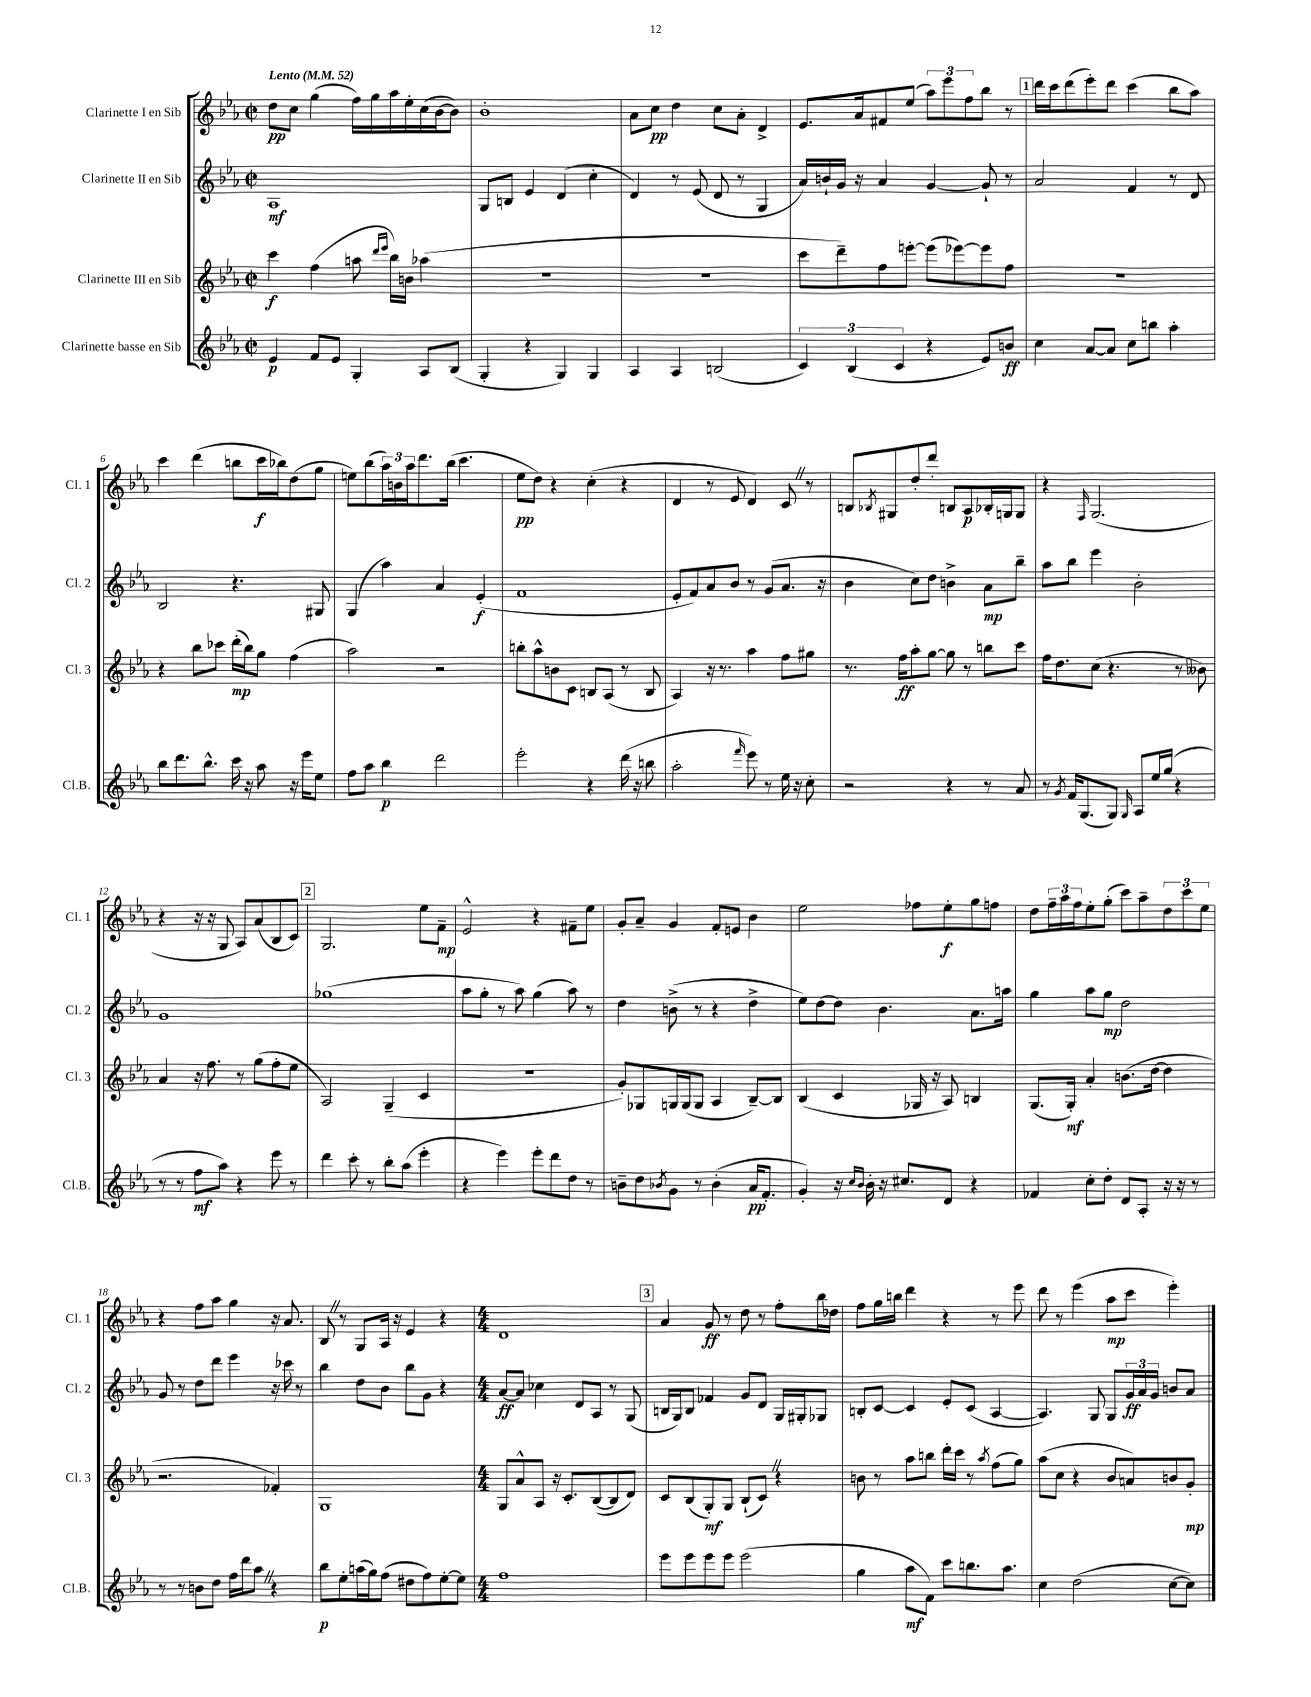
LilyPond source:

<<
\new StaffGroup <<
\new Staff = "s0" \with { instrumentName = "Clarinette I en Sib" shortInstrumentName = "Cl. 1" } {
    \clef treble \key ees \major \defaultTimeSignature \time 2/2 \tempo "Lento" 4 = 52
    d''8\pp c''8 g''4( f''16) g''16 aes''16 ees''16-. c''16( bes'16~ bes'8) |
    bes'1-. |
    aes'8 c''8\pp d''4 c''8 aes'8-. d'4-> |
    ees'8. aes'16 fis'8 ees''8( \tuplet 3/2 { aes''8) ees'''8 f''8 } bes''8 r8 |
    \mark \markup { \box "1" } d'''16 c'''16 d'''8( ees'''8-.) d'''8 c'''4( bes''8 aes''8) |
    c'''4 d'''4( b''8 c'''16\f bes''16) d''8( g''8 |
    e''8) bes''8( \tuplet 3/2 { aes''16) b'16 aes''16 } d'''8. bes''16( c'''4. |
    ees''8\pp d''8) r4 c''4-.( r4 |
    d'4 r8 ees'8 d'4) c'8 \once \override BreathingSign.text = \markup { \musicglyph "scripts.caesura.straight" } \breathe r8 |
    b8 \acciaccatura { bes8 } gis8 d''8-. d'''8-. b8 aes8\p bes16-. g16 g8 |
    r4 \grace { f16 } g2.( |
    r4 r16 r16 g8 aes8) aes'8( bes8 c'8) |
    \mark \markup { \box "2" } g2. ees''8 f'8--\mp |
    ees'2-^ r4 fis'8-- ees''8 |
    g'8-. aes'8-- g'4 f'8-. e'8 bes'4 |
    ees''2 fes''8 ees''8-.\f g''8 f''8 |
    d''8 \tuplet 3/2 { f''16-- aes''16 f''16 } ees''8-. g''8-.( c'''8) aes''8-- \tuplet 3/2 { d''8 c'''8 ees''8 } |
    r4 f''8 aes''8 g''4 r16 aes'8. |
    bes8 \once \override BreathingSign.text = \markup { \musicglyph "scripts.caesura.straight" } \breathe r8 g8 aes16 r16 ees'4 r4 |
    \numericTimeSignature \time 4/4 d'1 |
    \mark \markup { \box "3" } aes'4 g'8\ff r8 d''8 r8 f''8-. bes''16 des''16 |
    f''8 g''16 b''16 d'''4 r4 r8 ees'''8 |
    d'''8 r8 ees'''4( aes''8\mp c'''8 ees'''4-.) \bar "|." |
}
\new Staff = "s1" \with { instrumentName = "Clarinette II en Sib" shortInstrumentName = "Cl. 2" } {
    \clef treble \key ees \major \defaultTimeSignature \time 2/2
    aes1\mf |
    g8 b8 ees'4 d'4( c''4-. |
    d'4) r8 ees'8( d'8 r8 g4 |
    aes'16) b'16-! g'16 r16 aes'4 g'4~ g'8-! r8 |
    \mark \markup { \box "1" } aes'2 f'4 r8 d'8 |
    bes2 r4. gis8 |
    g4( aes''4) aes'4 ees'4-.\f( |
    f'1 |
    ees'8-. f'8) aes'8 bes'8 r8 g'8( aes'8. r16 |
    bes'4 c''8) d''8 b'4-> aes'8\mp bes''8-- |
    aes''8 bes''8 ees'''4 bes'2-. |
    g'1 |
    \mark \markup { \box "2" } ges''1( |
    aes''8 g''8-. r8 aes''8) g''4( aes''8) r8 |
    d''4 b'8->( r8 r4 d''4-> |
    ees''8) d''8~ d''8 bes'4. aes'8. a''16 |
    g''4 aes''8 g''8\mp d''2 |
    g'8 r8 d''8 d'''8 ees'''4 r16 ces'''16 r8 |
    bes''4 d''8 bes'8 bes''8 g'8 r4 |
    \numericTimeSignature \time 4/4 aes'8~\ff aes'8 ces''4 d'8 aes8 r8 g8( |
    \mark \markup { \box "3" } b16 g16) b8 fes'4 g'8 d'8 g16 gis16-. ges8 |
    b8-. c'8~ c'4 ees'8-. c'8( aes4~ |
    aes4.) g8 g8 \tuplet 3/2 { g'16\ff aes'16 g'16 } b'8 aes'8 \bar "|." |
}
\new Staff = "s2" \with { instrumentName = "Clarinette III en Sib" shortInstrumentName = "Cl. 3" } {
    \clef treble \key ees \major \defaultTimeSignature \time 2/2
    c'''4\f f''4( a''8 \grace { d'''16 ees'''16 } bes''16) b'16 aes''4( |
    R1 |
    r1 |
    c'''8 d'''8--) f''8 e'''8~-. e'''8( ees'''8~) ees'''8 f''8 |
    \mark \markup { \box "1" } R1 |
    r4 bes''8 ces'''8 d'''16-.\mp( bes''16) g''8 f''4( |
    aes''2) r2 |
    b''8-. aes''8-^ b'8 c'8 b8 aes8( r8 b8 |
    aes4) r16 r8. aes''4 f''8 gis''8 |
    r8. f''16\ff aes''8-. g''8~ g''8 r8 b''8 c'''8 |
    f''16 d''8. c''8( r4. r8 beses'8) |
    aes'4 r16 f''8. r8 g''8( f''8-. ees''8 |
    \mark \markup { \box "2" } aes2) g4--( c'4 |
    R1 |
    g'8-.) ges8 g16 g16( g8 aes4 bes8~--) bes8 |
    bes4( c'4 ges16 r16 aes8) b4 |
    g8.( g16-.\mf) aes'4-. b'8.( d''16~ d''4 |
    r2. fes'4-.) |
    g1 |
    \numericTimeSignature \time 4/4 g8 aes'8-^ aes8 r16 c'8.-. bes8~( bes8 d'8) |
    \mark \markup { \box "3" } c'8 bes8( g8-.\mf) g8 bes8-!( c'8) \once \override BreathingSign.text = \markup { \musicglyph "scripts.caesura.straight" } \breathe r4 |
    b'8 r8 aes''8 b''8 d'''16-. c'''16 r8 \acciaccatura { aes''8 } f''8( g''8) |
    aes''8( c''8 r4 bes'8 a'8) b'8 g'8-.\mp \bar "|." |
}
\new Staff = "s3" \with { instrumentName = "Clarinette basse en Sib" shortInstrumentName = "Cl.B." } {
    \clef treble \key ees \major \defaultTimeSignature \time 2/2
    ees'4\p f'8 ees'8 g4-. aes8 bes8( |
    g4-. r4 g4) g4 |
    aes4 aes4 b2( |
    \tuplet 3/2 { c'4) bes4( c'4 } r4 ees'8) b'8\ff |
    \mark \markup { \box "1" } c''4 aes'8~ aes'8 c''8 b''8 aes''4-. |
    bes''8 d'''8. bes''8.-^ c'''16 r16 aes''8 r16 ees'''16 ees''8 |
    f''8 aes''8 bes''4\p d'''2 |
    ees'''2-. r4 d'''16( r16 b''8 |
    aes''2-. \grace { f'''16 } ees'''8) r8 ees''16 r16 c''8-. |
    r2 r4 r8 aes'8 |
    r8 \acciaccatura { g'8 } f'16 g8.( g8) \grace { g16 } aes8 ees''16 g''16( r4 |
    r8 r8 f''8\mf aes''8) r4 ees'''8 r8 |
    \mark \markup { \box "2" } d'''4 c'''8-. r8 bes''8-. aes''8( ees'''4-. |
    r4 ees'''4) ees'''8-. d'''8 d''8 r8 |
    b'8-- d''8 \acciaccatura { bes'8 } g'8 r8 bes'4-.( aes'16\pp f'8.-. |
    g'4-.) r16 \grace { c''16 bes'16 } bes'16-. r16 cis''8. d'8 r4 |
    fes'4 c''8-. d''8-. d'8 aes8-. r16 r16 r8 |
    r8 r8 b'8 d''8 f''16 d'''16 aes''8 \once \override BreathingSign.text = \markup { \musicglyph "scripts.caesura.straight" } \breathe r4 |
    bes''8\p ees''8-. a''16( g''16) f''8( dis''8 f''8) ees''8~-. ees''8 |
    \numericTimeSignature \time 4/4 f''1 |
    \mark \markup { \box "3" } ees'''8 ees'''8 ees'''8 ees'''8 ees'''2( |
    g''4 aes''8\mf f'8) c'''8 b''8. aes''8. |
    c''4 d''2( c''8~ c''8) \bar "|." |
}
>>
>>
